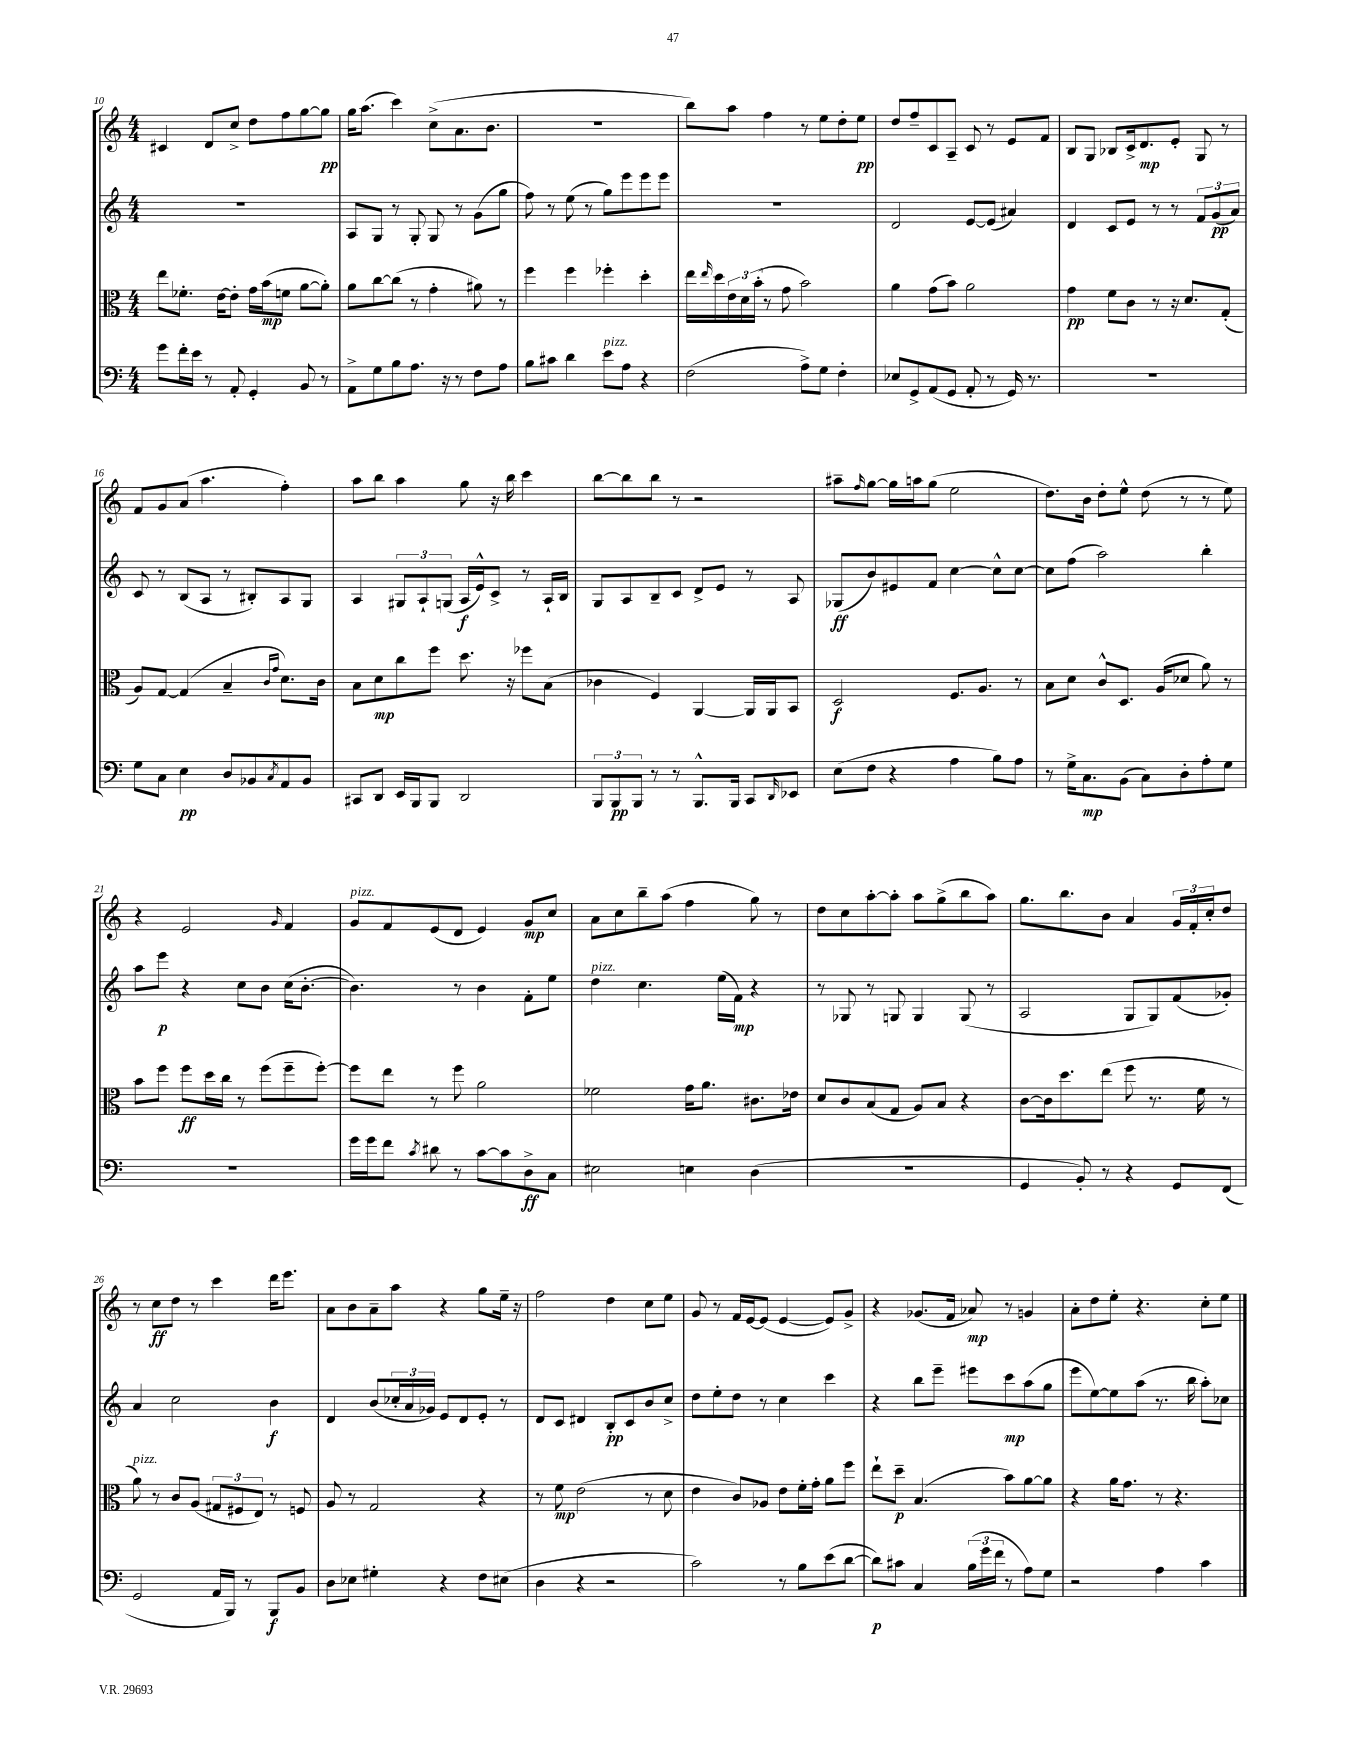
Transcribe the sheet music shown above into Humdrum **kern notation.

**kern	**kern	**kern	**kern
*staff4	*staff3	*staff2	*staff1
*clefF4	*clefC3	*clefG2	*clefG2
*k[]	*k[]	*k[]	*k[]
*M4/4	*M4/4	*M4/4	*M4/4
8g	8ee	1r	4c#
16f'	8.f-'	.	.
16e	.	.	.
8r	.	.	8d
.	[16e	.	.
8AA'	8e']	.	8cc^
4GG'	16g	.	8dd
.	(16b	.	.
.	8f	.	8ff
8BB	[8a	.	[8gg
8r	8a'])	.	8gg]
=	=	=	=
8AA^	8a	8A	16gg
.	.	.	(8.aa
8G	[8cc	8G	.
8B	(8cc]	8r	4ccc)
8.A	8r	8G'	.
.	4g'	8G	(8cc^
16r	.	.	.
8r	.	8r	8.a
8F	8a#)	(8g	.
.	.	.	8.b
8A	8r	8gg	.
=	=	=	=
8B	4ff	8ff)	1r
8c#	.	8r	.
4d	4ff	(8ee	.
.	.	8r	.
8e	4ff-'	8gg)	.
8A	.	8eee	.
4r	4dd'	8eee	.
.	.	8eee	.
=	=	=	=
(2F	16ee	1r	8bb)
.	16qqee	.	.
.	16dd	.	.
.	24e	.	8aa
.	24d	.	.
.	(24b'	.	.
.	8r	.	4ff
.	8g	.	.
8A^)	2b)	.	8r
8G	.	.	8ee
4F'	.	.	8dd'
.	.	.	8ee
=	=	=	=
8E-	4a	2d	8dd
8GG^	.	.	8ff~
(8AA	(8g	.	8c
8GG	8b)	.	8A~
8AA'	2a	[8e	8c
8r	.	(8e]	8r
16GG)	.	4a#)	8e
8.r	.	.	.
.	.	.	8f
=	=	=	=
1r	4g	4d	8B
.	.	.	8G
.	8f	8c	8B-
.	8c	8e	16c^
.	.	.	8.d
.	8r	8r	.
.	16r	8r	8e'
.	8.d	.	.
.	.	12f	8G
.	.	(12g	.
.	(8G'	.	8r
.	.	12a)	.
=	=	=	=
8G	8A)	8c	8f
8C	[8G	8r	8g
4E	(4G]	(8B	(8a
.	.	8A	4.aa
8D	4B~	8r	.
8BB-	.	8B#')	.
.	16qqc	.	.
8qC	16qqg	.	.
8AA	8.d)	8A	4ff')
8BB-	.	8G	.
.	16c	.	.
=	=	=	=
8CC#	8B	4A	8aa
8DD	8d	.	8bb
16EE	8cc	12G#	4aa
16BBB	.	.	.
.	.	12A`	.
8BBB	8ff	.	.
.	.	(12G	.
2DD	8.dd	16A	8gg
.	.	16e^^)	.
.	.	8c^	16r
.	16r	.	16bb
.	8ff-	8r	4ccc
.	(8B	16A`	.
.	.	16B	.
=	=	=	=
12BBB	4c-	8G	[8bb
12BBB	.	.	.
.	.	8A	8bb]
12BBB	.	.	.
8r	4F)	8B~	8bb
8r	.	8c	8r
8.BBB^^	[4AA	8d^	2r
.	.	8e	.
16BBB	.	.	.
8CC	16AA]	8r	.
.	16AA	.	.
16qqDD	.	.	.
8EE-	8BB	8A	.
=	=	=	=
(8E	2D	(8G-	8aa#~
.	.	.	16qqff
8F	.	8b)	[8gg
4r	.	8e#	16gg]
.	.	.	16aa
.	.	8f	(8gg
4A	8.F	[4cc	2ee
.	8.A	.	.
8B)	.	8cc^^]	.
8A	8r	[8cc	.
=	=	=	=
8r	8B	8cc]	8.dd)
16G^	8d	(8ff	.
8.C	.	.	16b
.	8c^^	2aa)	8dd'
(8BB	8.D	.	8ee^^
8C)	.	.	(8dd
.	(16A	.	.
8D'	8d-	.	8r
8A'	8a)	4bb'	8r
8G	8r	.	8ee)
=	=	=	=
1r	8b	8aa	4r
.	8ff	8eee	.
.	8ff	4r	2e
.	16dd	.	.
.	16cc	.	.
.	8r	8cc	.
.	(8ff	8b	.
.	.	.	16qqg
.	8ff~	(16cc	4f
.	.	[8.b'	.
.	[8ff')	.	.
=	=	=	=
16g	8ff]	4.b])	8g
16g	.	.	.
8f	8ee	.	8f
8qc	.	.	.
8d#	8r	.	(8e
8r	8ff	8r	8d
[8c	2a	4b	4e)
8c]	.	.	.
8D^	.	8f'	8g
8C	.	8ee	8cc
=	=	=	=
2E#	2f-	4dd	8a
.	.	.	8cc
.	.	4.cc	8bb~
.	.	.	(8aa
4E	16g	.	4ff
.	8.a	.	.
.	.	(16ee	.
.	.	16f)	.
(4D	8.c#	4r	8gg)
.	.	.	8r
.	16e-	.	.
=	=	=	=
1r	8d	8r	8dd
.	8c	8G-	8cc
.	(8B	8r	[8aa'
.	8G	8G	8aa']
.	8A)	4G	8aa
.	8B	.	(8gg^
.	4r	(8G	8bb
.	.	8r	8aa)
=	=	=	=
4GG	[8c	2A	8.gg
.	16c]	.	.
.	8.dd	.	8.bb
8BB')	.	.	.
8r	(8ee	.	8b
4r	8ff	8G	4a
.	8.r	8G)	.
8GG	.	(8f	24g
.	.	.	24f'
.	16f	.	.
.	.	.	24cc'
(8FF	8r	8g-')	8dd
=	=	=	=
2GG	8a)	4a	8r
.	8r	.	8cc
.	8c	2cc	8dd
.	(8A	.	8r
16AA	12G#	.	4ccc
16BBB)	.	.	.
.	12F#	.	.
8r	.	.	.
.	12E)	.	.
8BBB	8r	4b	16ddd
.	.	.	8.eee
8BB	8F	.	.
=	=	=	=
8D	8A	4d	8a
8E-	8r	.	8b
4G#'	2G	(8b	8a~
.	.	24cc-'	8aa
.	.	24a	.
.	.	24g-)	.
4r	.	8e	4r
.	.	8d	.
8F	4r	8e'	8gg
(8E#	.	8r	16ee~
.	.	.	16r
=	=	=	=
4D	8r	8d	2ff
.	8f	8c	.
4r	(2e	4d#	.
2r	.	8B'	4dd
.	.	8c	.
.	8r	8b	8cc
.	8d	8cc^	8ee
=	=	=	=
2c)	4e	8dd	8g
.	.	8ee'	8r
.	8c)	8dd	16f
.	.	.	[16e
.	8A-	8r	(8e]
8r	8e	4cc	[4e
8B	16f'	.	.
.	16g'	.	.
(8e	8a	4ccc	8e])
[8d	8ff	.	8g^
=	=	=	=
8d])	8ee`	4r	4r
8c#	8dd~	.	.
4C	(4.B	8bb	(8.g-
.	.	8eee~	.
.	.	.	16f
(24B	.	8eee#	8a-)
24g	.	.	.
24f	.	.	.
8r	8b)	8ccc	8r
8A)	[8a	(8aa	4g
8G	8a]	8gg	.
=	=	=	=
2r	4r	8eee	8a'
.	.	[8ee)	8dd
.	16a	8ee]	8ee'
.	8.g	.	.
.	.	(8aa	4.r
4A	8r	8.r	.
.	4.r	.	.
.	.	16bb	.
4c	.	8aa')	8cc'
.	.	8cc-	8ee
==	==	==	==
*-	*-	*-	*-
